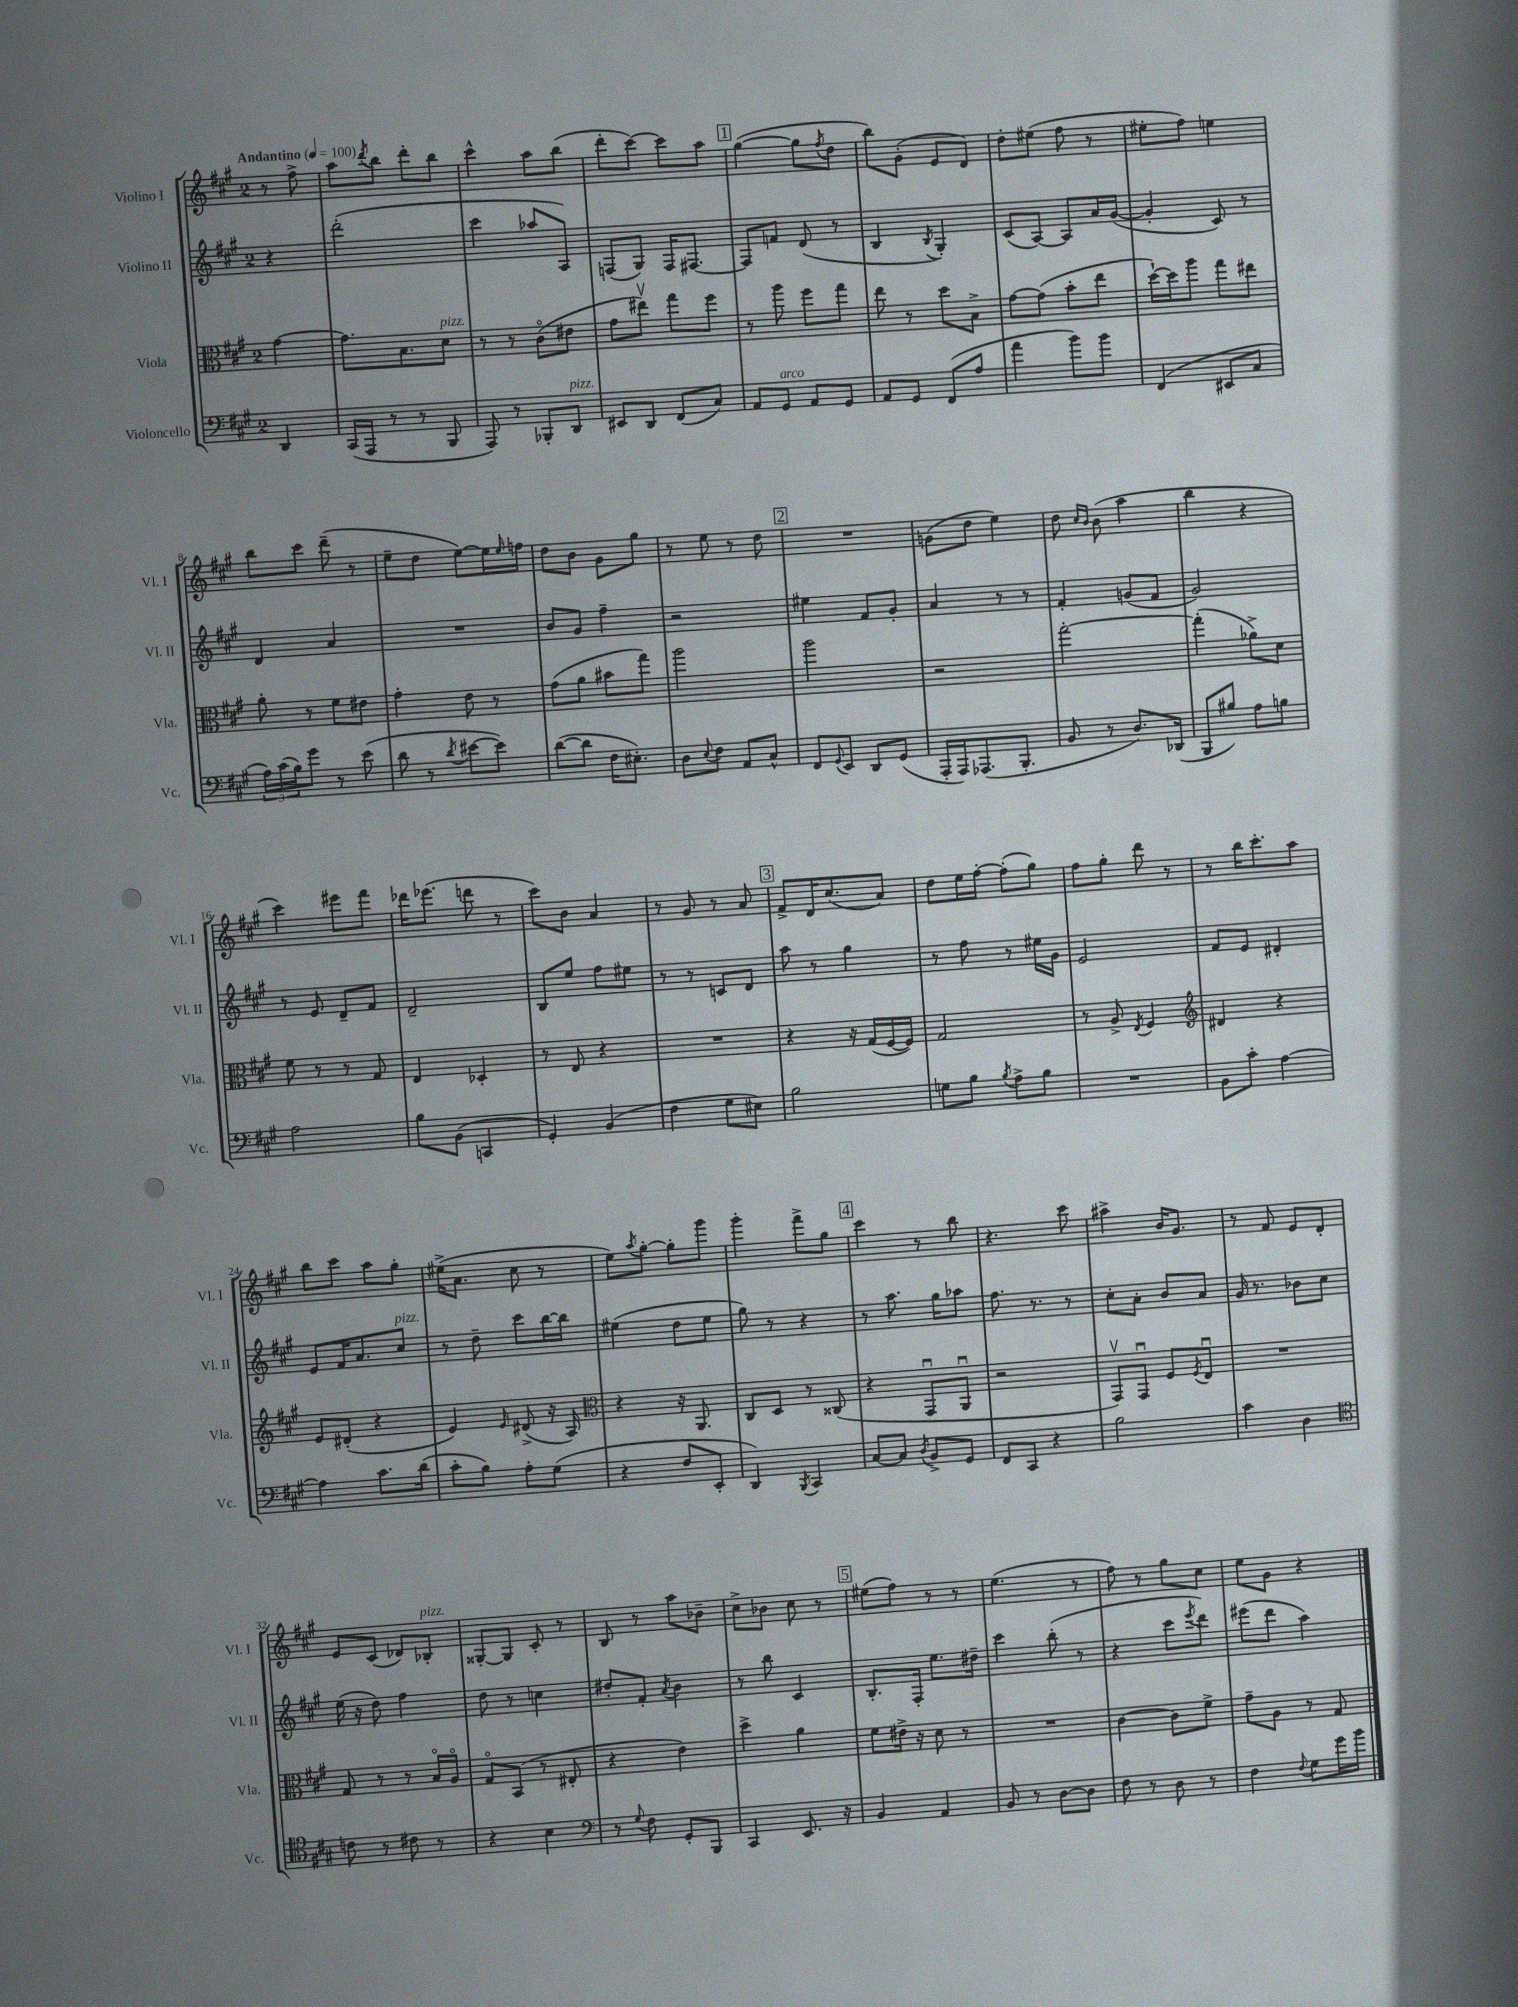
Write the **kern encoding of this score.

**kern	**kern	**kern	**kern
*staff4	*staff3	*staff2	*staff1
*clefF4	*clefC3	*clefG2	*clefG2
*k[f#c#g#]	*k[f#c#g#]	*k[f#c#g#]	*k[f#c#g#]
*M2/4	*M2/4	*M2/4	*M2/4
*MM100	*MM100	*MM100	*MM100
4DD	[4g#	4r	8r
.	.	.	8ff#^
=	=	=	=
(16CC#	8.g#]	(2ddd'	8aa
16AAA	.	.	.
.	.	.	8qddd
8r	.	.	8bb
.	8.B	.	.
8r	.	.	8ddd'
8BBB	8d	.	8bb
=	=	=	=
8AAA)	8r	4ccc#	4ccc#^^
8r	8r	.	.
8BBB-'	(8c#o	8aa-	8aa
8DD	8e#	8A)	(8bb
=	=	=	=
8EE#	8g#	(8F	8ddd'
8DD	8ee#v)	8G#)	[8ccc#)
(8FF#	8gg#	16F	8ccc#]
.	.	[8.F#	.
8C#)	8ff#	.	8aa
=	=	=	=
8AA	8r	8F#]	([4gg#
8GG#	8aa	8f	.
8AA	8ff#	(8d	8gg#]
.	.	.	8qff#
8GG#	8gg#	8r	8dd
=	=	=	=
8AA	8ee	4B	8bb)
8GG#	8r	.	(8g#'
.	.	8qB	.
(8FF#	8dd	4G#')	8e
8A	8B^	.	8d)
=	=	=	=
4a	[8g#	(8c#	8dd'
.	(8g#]	[8A)	(8ee#
8b)	8b'	8A]	8ff#
8b	8ee	16a	8r
.	.	([16g#	.
=	=	=	=
(4FF#	[16dd`)	4g#']	8ee#'
.	16dd]	.	.
.	8aa	.	8ff#)
8EE#	8gg#	8c#)	4ee
8C#	8ee#	8r	.
=	=	=	=
24A)	8a'	4d	8bb
(24c#	.	.	.
24B)	.	.	.
8g#	8r	.	8ccc#
8r	8f#	4a	(8ddd~
(8e	8e#	.	8r
=	=	=	=
8d	4g#'	2r	8ee~
8r	.	.	8dd
8qd	.	.	.
[8e#	8e	.	[8ee)
8e#])	8r	.	16ee]
.	.	.	16qqee
.	.	.	16ff
=	=	=	=
([8d	(8g#	8b	8dd
8d]	8a	8g#	8b
16F#	8b#	4ff#~	8g#
8.E#')	.	.	.
.	8gg#)	.	8gg#
=	=	=	=
8D	2aa	2r	8r
8qqE	.	.	.
8F#	.	.	8ee
8AA	.	.	8r
8C#^^	.	.	8dd
=	=	=	=
8FF#	2aa	4ee#	2r
8qqGG#	.	.	.
8EE	.	.	.
8DD	.	8f#	.
(8GG#	.	8g#'	.
=	=	=	=
16AAA'	2r	4a	(8g
16AAA)	.	.	.
(8.AAA-	.	.	8dd
.	.	8r	4ee)
8.BBB'	.	.	.
.	.	8r	.
=	=	=	=
8BB	[2gg#'	4f#'	8dd
.	.	.	16qqcc#
.	.	.	16qqb
8r	.	.	(8b
8.D)	.	(8g	4aa
.	.	8f#	.
(16DD-	.	.	.
=	=	=	=
8BBB	(4gg#']	2g#)	4bb
8B#)	.	.	.
8A	8a-^)	.	4r
8B	8d	.	.
=	=	=	=
2A	8f#	8r	4ccc#)
.	8r	8e	.
.	8r	8d~	8eee#
.	8G#	8f#	8fff#
=	=	=	=
8B	4E	2d~	16ddd-
.	.	.	(8.eee-
(8BB	.	.	.
4CC	4D-'	.	8ddd
.	.	.	8r
=	=	=	=
4GG#')	8r	8B	8ccc#)
.	8E	8ee	8b
(4BB	4r	8ff#	4a
.	.	8ee#	.
=	=	=	=
4F#	2r	8r	8r
.	.	8r	8g#
8G#	.	8c	8r
8E#)	.	8d	8a
=	=	=	=
2B	4r	8aa	8f#^
.	.	8r	16d
.	.	.	(8.cc#
.	16r	4gg#	.
.	(16G#	.	.
.	[16F#	.	8a)
.	16F#])	.	.
=	=	=	=
8G	2G#	8r	8dd
8B	.	8ff#	16ee
.	.	.	[16ff#'
8qB	.	.	.
8A^	.	8r	(8ff#']
8B	.	16ee#	8gg#)
.	.	16g#	.
=	=	=	=
2r	8r	2e	8ff#
.	8A^	.	8gg#'
.	8qE	.	.
.	4F#	.	8ddd
.	.	.	8r
=	=	=	=
*	*clefG2	*	*
8BB	4d#	8f#	8r
8c#'	.	8e	16bb
.	.	.	8.ccc#'
[4A	4r	4d#'	.
.	.	.	8aa
=	=	=	=
4A]	8e	8e	8bb
.	(8d#'	16f#	8ccc#
.	.	8.a	.
8.c#	4r	.	8aa
.	.	8cc#	8gg#'
(16d	.	.	.
=	=	=	=
8c#'	4e)	8r	(16ee#^
.	.	.	8.a
8B)	.	8dd~	.
.	16qqe	.	.
8A'	(8d#^	8ccc#	8cc#
(8G#	16r	[16bb	8r
.	16A)	16bb]	.
=	=	=	=
*	*clefC3	*	*
4r	4r	(4ee#	8ee)
.	.	.	8qaa
.	.	.	[8gg#'
8F#	16r	8dd	8gg#']
.	8.AA	.	.
8EE'	.	8ee#	8ggg#
=	=	=	=
4DD)	8C#	8gg#)	4ggg#'
.	8D	8r	.
8qBBB	.	.	.
4CC#	8r	4r	8fff#^
.	(8C##	.	8gg#
=	=	=	=
[8C#	4r	8r	4ccc#
8C#]	.	8.aa	.
8qD	.	.	.
8BB^	8GG#u	.	8r
.	.	16gg#	.
8GG#	8AAu	8aa-	8bb
=	=	=	=
8FF#	2r	8.ff#	4.r
8CC#	.	.	.
.	.	8.r	.
4r	.	.	.
.	.	8r	8ccc#
=	=	=	=
2B	8GG#v)	8cc#'	4aa#^
.	8GG#u	8a'	.
.	8F#	8b	16b
.	.	.	8.g#
.	8qF#	.	.
.	8Eu	8a	.
=	=	=	=
4c#	2r	16g#	8r
.	.	8.r	.
.	.	.	8f#
4D	.	8b-	8e
.	.	8cc#	8d'
=	=	=	=
*clefC4	*	*	*
8c	8G#	(16ee	8e
.	.	16r	.
8r	8r	8dd)	(8c#
8c#	8r	4ff#	8d-)
8r	16Bo	.	8B-'
.	16Ao	.	.
=	=	=	=
4r	8G#o	8dd	[8G##'
.	(8BB	8r	8G##]
4B	8r	4cc	8c#'
.	8E#'	.	8r
=	=	=	=
*clefF4	*	*	*
8r	4r	8dd#'	8B
8qqG#	.	.	.
8F#	.	8f#'	8r
.	.	8qa	.
8GG#'	4e)	4b	8aa
8BBB	.	.	8b-~
=	=	=	=
4CC#	4dd^	8r	8cc#^
.	.	8bb	8b-
8.EE	4a	4c#	8cc#
.	.	.	8r
16r	.	.	.
=	=	=	=
4BB	8f#	8.B'	(8ee#
.	16e#^	.	8ff#)
.	16r	16F#'	.
4AA	8d	8.ee	8r
.	8r	.	8r
.	.	16dd#~	.
=	=	=	=
8BB	2r	4ccc#	(4.ee
8r	.	.	.
[8D	.	(8bb'	.
8D]	.	8r	8r
=	=	=	=
8F#	[4c#	4r	8ff#)
8r	.	.	8r
8D	8c#]	8ccc#	8gg#
.	.	8qeee	.
8r	8f#^	8ddd)	8cc#
=	=	=	=
4F#	8g#~	(8eee#	8ee
.	8A	8ddd	8g#
8qqF#	.	.	.
8G#	8r	4aa)	4r
16g#	8G#	.	.
16b	.	.	.
==	==	==	==
*-	*-	*-	*-
